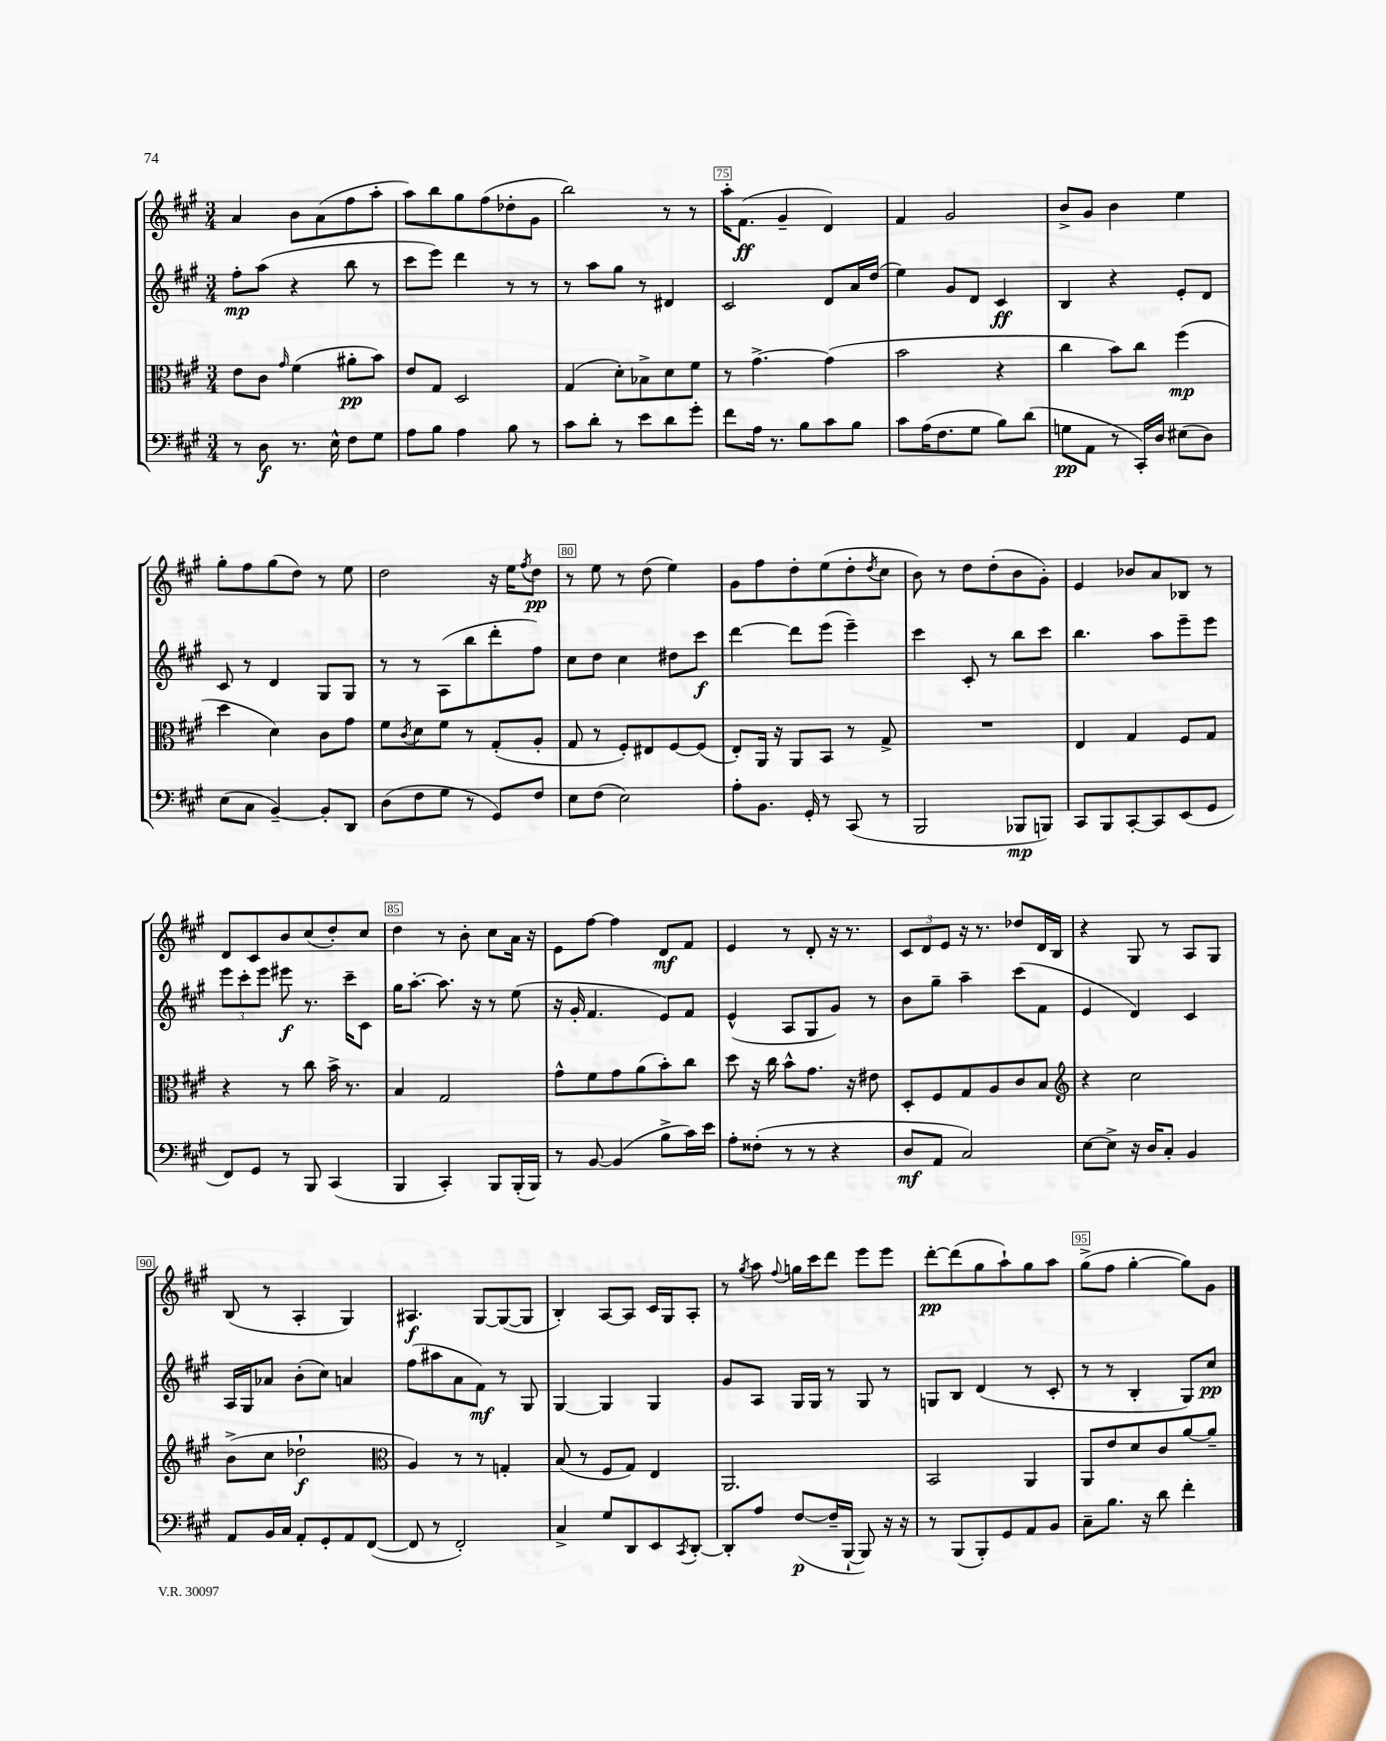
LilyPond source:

<<
\new StaffGroup <<
\new Staff = "s0" {
    \clef treble \key a \major \numericTimeSignature \time 3/4
    a'4 b'8 a'8( fis''8 a''8-. |
    a''8) b''8 gis''8 fis''8( des''8-. gis'8 |
    b''2) r8 r8 |
    a''16-. fis'8.\ff( gis'4-- d'4) |
    fis'4 gis'2 |
    b'8-> gis'8 b'4 e''4 |
    gis''8-. fis''8 gis''8( d''8) r8 e''8 |
    d''2 r16 e''16 \acciaccatura { fis''8 } d''8\pp |
    r8 e''8 r8 d''8( e''4) |
    gis'8 fis''8 d''8-. e''8( d''8-. \acciaccatura { d''8 } cis''8 |
    b'8) r8 d''8 d''8-.( b'8 gis'8-.) |
    e'4 bes'8 a'8 bes8 r8 |
    d'8 cis'8 b'8 cis''8( d''8-.) cis''8 |
    d''4 r8 b'8-. cis''8 a'16 r16 |
    e'8 fis''8~ fis''4 d'8\mf fis'8 |
    e'4 r8 d'8-. r16 r8. |
    \tuplet 3/2 { cis'8 d'8 e'8 } r16 r8. des''8 d'16 b16 |
    r4 gis8 r8 a8 gis8 |
    b8( r8 a4-. gis4) |
    ais4.\f gis8~ gis8~( gis8 |
    b4-.) a8~ a8 cis'16 gis16 a8-. |
    r8 \acciaccatura { gis''8 } a''8 \appoggiatura { fis''8 } g''16 cis'''16 d'''8 e'''8 e'''8 |
    d'''8~-.\pp d'''8( gis''8 a''8-!) gis''8 a''8 |
    gis''8->( fis''8 gis''4~-. gis''8) gis'8 \bar "|." |
}
\new Staff = "s1" {
    \clef treble \key a \major \numericTimeSignature \time 3/4
    fis''8-.\mp a''8( r4 b''8 r8 |
    cis'''8 e'''8) d'''4 r8 r8 |
    r8 a''8 gis''8 r8 dis'4 |
    cis'2 d'8 a'16 d''16( |
    e''4) gis'8 d'8 cis'4\ff |
    b4 r4 e'8-. d'8 |
    cis'8 r8 d'4 gis8 gis8 |
    r8 r8 a8( b''8 d'''8-. fis''8) |
    cis''8 d''8 cis''4 dis''8 cis'''8\f |
    d'''4~ d'''8 e'''8( e'''4--) |
    cis'''4 cis'8-. r8 b''8 cis'''8 |
    b''4. a''8 e'''8-- e'''8 |
    \tuplet 3/2 { e'''8 cis'''8-. e'''8 } eis'''8\f r8. cis'''16-- cis'8 |
    gis''16 a''8.~-. a''8. r16 r8 e''8( |
    r16 gis'16-. fis'4. e'8) fis'8 |
    e'4-^( a8 gis8 gis'8) r8 |
    b'8 gis''8-- a''4-- cis'''8( fis'8 |
    e'4 d'4) cis'4 |
    a16 gis16 aes'8 b'8-.( cis''8) a'4 |
    fis''8( ais''8 a'8 fis'8\mf) r8 gis8 |
    gis4~ gis4 gis4 |
    gis'8 a8 gis16 gis16 r8 gis8 r8 |
    g8 b8 d'4( r8 cis'8-. |
    r8 r8 b4-. gis8) cis''8\pp \bar "|." |
}
\new Staff = "s2" {
    \clef alto \key a \major \numericTimeSignature \time 3/4
    e'8 cis'8 \grace { gis'16 } fis'4( ais'8-.\pp b'8) |
    e'8 gis8 d2 |
    gis4( d'8-.) bes8-> d'8 fis'8 |
    r8 gis'4.~-> gis'4( |
    b'2 r4 |
    cis''4 b'8) cis''8 fis''4\mp( |
    d''4 d'4) cis'8 gis'8 |
    fis'8 \acciaccatura { cis'8 } d'8 fis'8 r8 gis8-.( a8-. |
    gis8 r8 fis8-.) eis8 fis8~ fis8( |
    e8-.) a,16 r16 a,8 b,8 r8 gis8-> |
    R2. |
    e4 gis4 fis8 gis8 |
    r4 r8 cis''8 b'16-> r8. |
    b4 gis2 |
    gis'8-^ fis'8 gis'8 a'8( b'8-.) cis''8 |
    d''8 r16 cis''16 b'8-^ gis'8. r16 eis'8 |
    d8-. fis8 gis8 a8 cis'8 b8 |
    \clef treble r4 cis''2 |
    b'8->( cis''8 des''2-!\f |
    \clef alto a4) r8 r8 g4-. |
    b8( r8 fis8 gis8) e4 |
    a,2. |
    b,2 a,4 |
    a,8 e'8 d'8 cis'8 a'8~ a'8-- \bar "|." |
}
\new Staff = "s3" {
    \clef bass \key a \major \numericTimeSignature \time 3/4
    r8 d8\f r8. e16-^ fis8 gis8 |
    a8 b8 a4 b8 r8 |
    cis'8 d'8-. r8 e'8 d'8 gis'8-. |
    fis'8 a16 r8. b8 cis'8 b8 |
    cis'8 a16( fis8. gis8 b8) d'8( |
    g8\pp a,8 r8 cis,16-.) d16 eis8( d8) |
    e8( cis8 b,4~--) b,8-. d,8 |
    d8( fis8 gis8 r8 gis,8) fis8 |
    e8 fis8( e2) |
    a8-. b,8. gis,16-. r8 cis,8( r8 |
    b,,2 bes,,8\mp b,,8) |
    cis,8 b,,8 cis,8~-. cis,8 e,8( gis,8 |
    fis,8) gis,8 r8 b,,8 cis,4( |
    b,,4 cis,4-.) b,,8 b,,16-.( b,,16) |
    r8 b,8~ b,4( b8-> cis'16) e'16 |
    a8-. fisis8-.( r8 r8 r4 |
    d8\mf a,8 cis2) |
    e8~ e8-> r16 d16 cis8-. b,4 |
    a,8 b,16 cis16 a,8-. gis,8-. a,8 fis,8~( |
    fis,8 r8 fis,2-.) |
    cis4-> gis8 d,8 e,8 \acciaccatura { cis,8 } d,8~-. |
    d,8-. a8 fis8~\p( fis16-- b,,16~-! b,,8) r16 r16 |
    r8 b,,8( b,,8-.) gis,8 a,8 b,8 |
    cis8-- b8. r16 d'8 fis'4-. \bar "|." |
}
>>
>>
\layout { \context { \Score currentBarNumber = #72 \override BarNumber.break-visibility = ##(#f #t #t) barNumberVisibility = #(every-nth-bar-number-visible 5) \override BarNumber.stencil = #(make-stencil-boxer 0.1 0.3 ly:text-interface::print) } }
